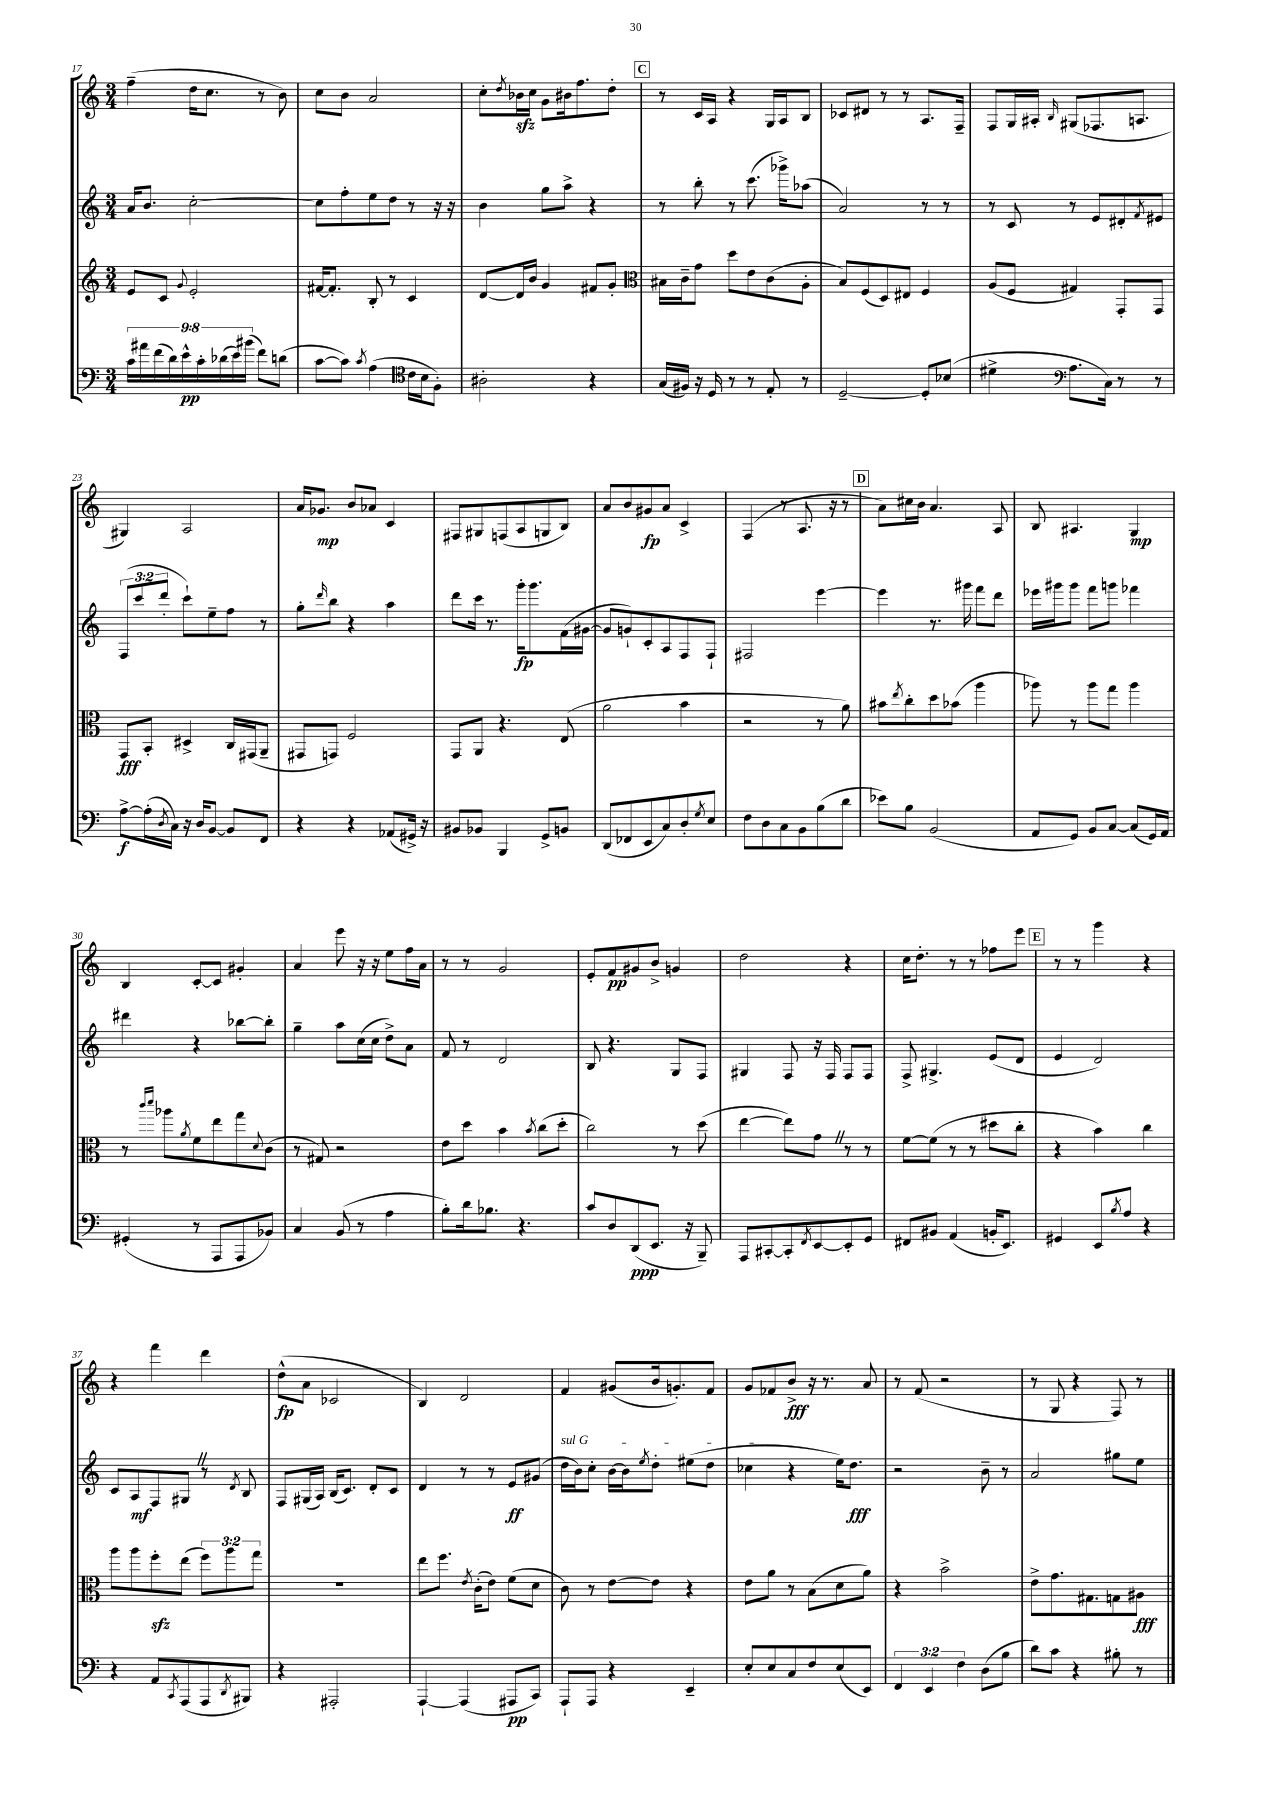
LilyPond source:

<<
\new StaffGroup <<
\new Staff = "s0" {
    \clef treble \key c \major \numericTimeSignature \time 3/4
    f''4--( d''16 c''8. r8 b'8) |
    c''8 b'8 a'2 |
    c''8-. \acciaccatura { d''8 } bes'16\sfz c''16 g'8 bis'16 f''8. d''8-. |
    \mark \markup { \box "C" } r8 c'16 a16 r4 g16 a16 b8 |
    ces'8 dis'8 r8 r8 a8. f16-- |
    f8 g16 ais16-. \grace { b16 } gis8( fes8. a8. |
    gis4) a2 |
    a'16 ges'8.\mp b'8 aes'8 c'4 |
    fis8 gis8 f8( a8 g8 b8) |
    a'8 b'8 gis'8\fp a'8 c'4-> |
    f4( r8 a8. r16 r8 |
    \mark \markup { \box "D" } a'8) cis''16 b'16 a'4. a8 |
    b8 ais4. g4\mp |
    b4 c'8~-. c'8 gis'4-. |
    a'4 e'''8 r16 r16 e''8 f''16 a'16 |
    r8 r8 g'2 |
    e'8-. f'8\pp gis'8 b'8-> g'4 |
    d''2 r4 |
    c''16 d''8.-. r8 r8 fes''8 e'''8 |
    \mark \markup { \box "E" } r8 r8 g'''4 r4 |
    r4 f'''4 d'''4 |
    d''8-^\fp( a'8 ces'2 |
    b4) d'2 |
    f'4 gis'8( b'16 g'8.-.) f'8 |
    g'8 fes'8 b'8->\fff r16 r8. a'8 |
    r8 f'8( r2 |
    r8 g8 r4 f8) r8 \bar "|." |
}
\new Staff = "s1" {
    \clef treble \key c \major \numericTimeSignature \time 3/4 \override Staff.TupletNumber.text = #tuplet-number::calc-fraction-text
    a'16 b'8. c''2~-. |
    c''8 f''8-. e''8 d''8 r8 r16 r16 |
    b'4 g''8 a''8-> r4 |
    \mark \markup { \box "C" } r8 b''8-. r8 c'''8.( ges'''16->) aes''8( |
    a'2) r8 r8 |
    r8 c'8 r8 e'8 dis'8-. \acciaccatura { f'8 } eis'8 |
    \tuplet 3/2 { f8( c'''8 d'''8-. } c'''8-!) e''8-- f''8 r8 |
    g''8-. \grace { d'''16 } b''8 r4 a''4 |
    d'''8 c'''16 r8. g'''16-.\fp g'''8. f'16( gis'16~ |
    gis'8 g'8-!) c'8-. a8 f8 f8-! |
    fis2 e'''4~ |
    \mark \markup { \box "D" } e'''4 r8. gis'''16 f'''8 d'''8 |
    ees'''16 gis'''16 gis'''8 f'''8 g'''8 fes'''4 |
    dis'''4 r4 bes''8~ bes''8-. |
    g''4-- a''8 c''16( c''16 d''8->) a'8 |
    f'8 r8 d'2 |
    b8 r4. g8 f8 |
    gis4 f8 r16 f16 f8 f8 |
    f8-> gis4.-> e'8( d'8 |
    \mark \markup { \box "E" } e'4 d'2) |
    c'8 a8\mf f8 gis8 \once \override BreathingSign.text = \markup { \musicglyph "scripts.caesura.straight" } \breathe r8 \acciaccatura { d'8 } b8 |
    f8 gis16( a16) b16( c'8.) d'8-. c'8 |
    d'4 r8 r8 e'8\ff gis'8( |
    \once \override TextSpanner.bound-details.left.text = \markup { \italic "sul G" } d''16\startTextSpan b'16) c''8-. b'16~ b'16 \acciaccatura { e''8 } d''8-. eis''8( d''8 |
    ces''4\stopTextSpan r4 e''16) d''8.\fff |
    r2 b'8-- r8 |
    a'2 gis''8 e''8 \bar "|." |
}
\new Staff = "s2" {
    \clef treble \key c \major \numericTimeSignature \time 3/4 \override Staff.TupletNumber.text = #tuplet-number::calc-fraction-text
    e'8 c'8 \appoggiatura { g'8 } e'2-. |
    fis'16~ fis'8.-. b8-. r8 c'4 |
    d'8~ d'16 b'16 g'4 fis'8 g'8-. |
    \mark \markup { \box "C" } \clef alto bis16 c'16-- g'8 d''8 e'8 c'8( a8-. |
    b8) f8( d8) eis8 f4 |
    a8( f8 gis4) g,8-. g,8 |
    g,8\fff b,8-. dis4-> c16 gis,16( a,8-- |
    gis,8 g,8) f2 |
    g,8 a,8 r4. e8( |
    a'2 b'4 |
    r2 r8 a'8) |
    \mark \markup { \box "D" } bis'8 \acciaccatura { e''8 } c''8-. d''8 bes'8( a''4 |
    aes''8) r8 aes''8 g''8 aes''4 |
    r8 \grace { c'''16 d'''16 } aes''8 \acciaccatura { a'8 } f'8 e''8 g''8 \appoggiatura { d'8 } c'8( |
    r8 gis8) r2 |
    e'8 d''8 b'4 \acciaccatura { b'8 } c''8( d''8-. |
    c''2) r8 d''8( |
    e''4~ e''8) g'8 \once \override BreathingSign.text = \markup { \musicglyph "scripts.caesura.straight" } \breathe r8 r8 |
    f'8~ f'8( r8 r8 dis''8 c''8-. |
    \mark \markup { \box "E" } r4 b'4) c''4 |
    a''8 a''8 f''8-.\sfz e''8( \tuplet 3/2 { f''8) a''8 g''8 } |
    R2. |
    e''8 f''8. \acciaccatura { e'8 } c'16-.( e'8) f'8( d'8 |
    c'8) r8 e'8~ e'8 r4 |
    e'8 a'8 r8 b8( d'8 a'8) |
    r4 b'2-> |
    e'8-> g'8. gis8. g8 ais8\fff \bar "|." |
}
\new Staff = "s3" {
    \clef bass \key c \major \numericTimeSignature \time 3/4 \override Staff.TupletNumber.text = #tuplet-number::calc-fraction-text
    \tuplet 9/8 { c'16 ais'16 f'16( d'16) e'16-^\pp c'16-. des'16( e'16) bis'16( } f'8) d'8( |
    c'8~ c'8) \acciaccatura { c'8 } a4( \clef tenor c'16 b16 f8-.) |
    ais2-. r4 |
    \mark \markup { \box "C" } g16( fis16) r16 d16 r8 r8 e8-. r8 |
    d2~-- d8-. bes8( |
    dis'4-> \clef bass a8. c16) r8 r8 |
    a8~->\f a16-.( \acciaccatura { d8 } c16) r16 d16 b,8~ b,8 f,8 |
    r4 r4 aes,8( gis,16->) r16 |
    bis,8 bes,8 b,,4 g,8-> b,8 |
    d,8( fes,8 e,8 c8) d8-. \acciaccatura { g8 } e8 |
    f8 d8 c8 b,8 b8( d'8 |
    \mark \markup { \box "D" } ees'8) b8 b,2( |
    a,8 g,8) b,8 c8~ c8( g,16) a,16 |
    gis,4-.( r8 a,,8 a,,8 bes,8) |
    c4 b,8( r8 a4 |
    b8-.) d'16 bes8. r4. |
    c'8 d8 d,8\ppp( e,8. r16 b,,8--) |
    a,,8 cis,8~-. cis,8-. \acciaccatura { f,8 } e,8~ e,8-. g,8 |
    fis,8 bis,8 a,4( b,16-. e,8.) |
    \mark \markup { \box "E" } gis,4 e,8 \acciaccatura { b8 } a8 r4 |
    r4 a,8 \acciaccatura { c,8 } a,,8( a,,8 \acciaccatura { d,8 } bis,,8) |
    r4 ais,,2-. |
    a,,4~-! a,,4( ais,,8\pp c,8) |
    a,,8-! a,,8 r4 e,4-- |
    e8-. e8 c8 f8 e8( e,8) |
    \tuplet 3/2 { f,4 e,4 f4 } d8( b8 |
    d'8) c'8 r4 bis8-. r8 \bar "|." |
}
>>
>>
\layout { \context { \Score currentBarNumber = #17 } }
